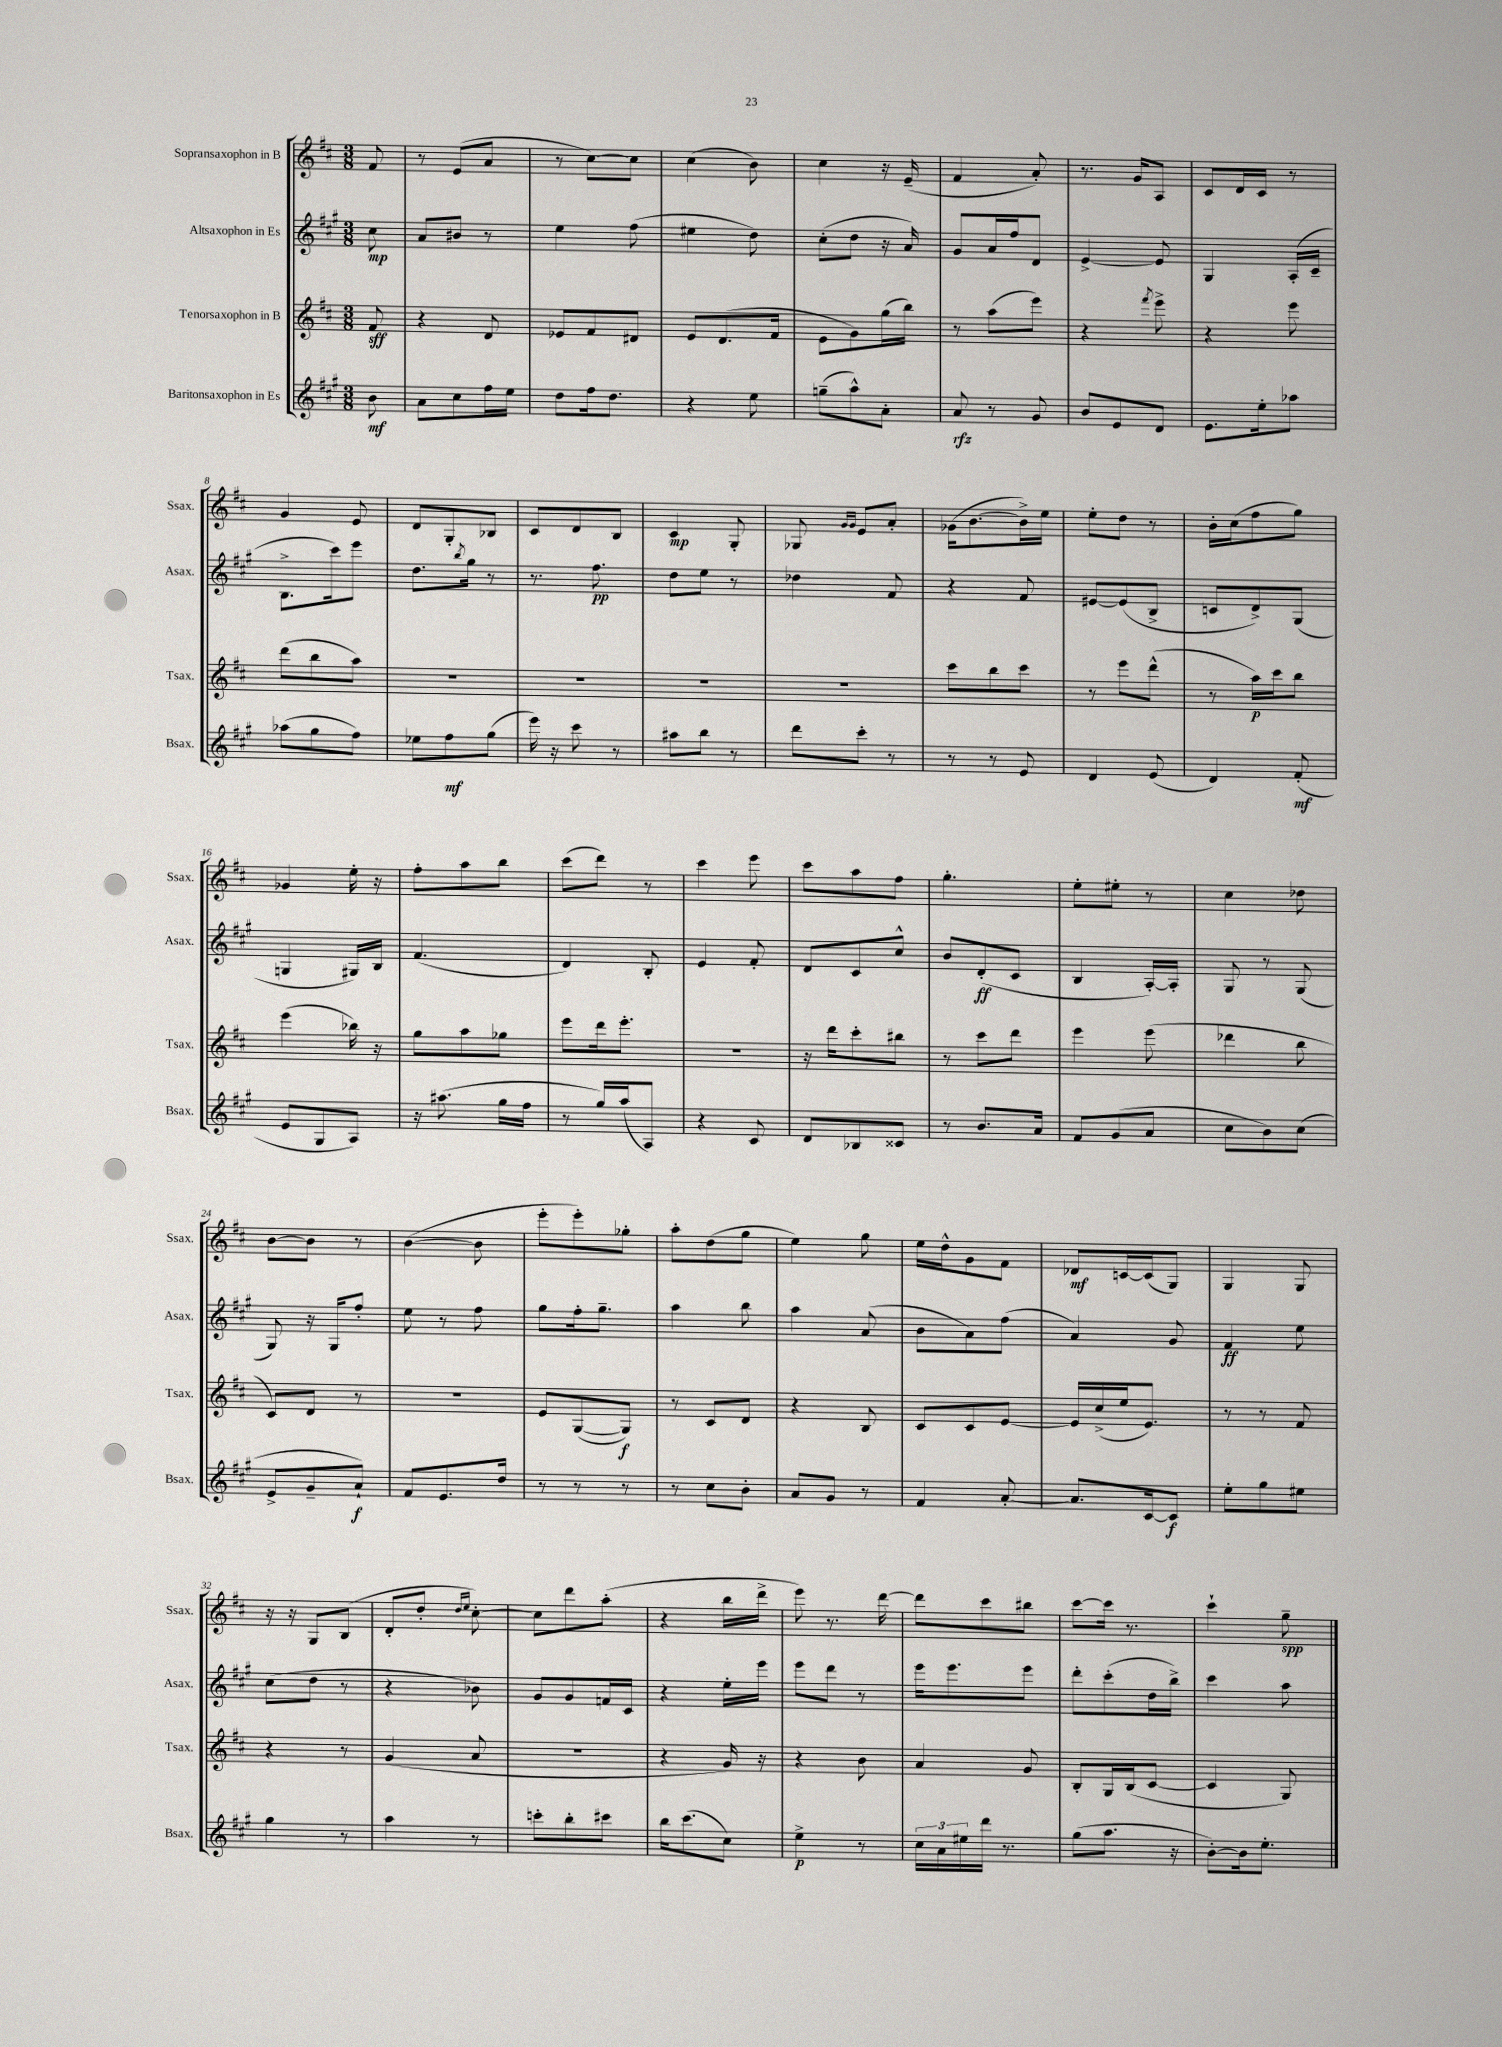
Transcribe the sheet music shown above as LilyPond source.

<<
\new StaffGroup <<
\new Staff = "s0" \with { instrumentName = "Sopransaxophon in B" shortInstrumentName = "Ssax." } {
    \clef treble \key d \major \numericTimeSignature \time 3/8 \partial 8
    fis'8 |
    r8 e'8( a'8 |
    r8 cis''8~) cis''8 |
    cis''4( b'8) |
    cis''4 r16 e'16--( |
    fis'4 a'8-.) |
    r8. g'16 a8 |
    cis'8 d'16 cis'16 r8 |
    g'4 e'8 |
    d'8 g8-. bes8 |
    cis'8 d'8 b8 |
    cis'4\mp g8-. |
    ges8 \grace { g'16 g'16 } e'8 a'8-. |
    ges'16( b'8.~ b'16->) e''16 |
    e''8-. d''8 r8 |
    b'16-. cis''16( fis''8 g''8) |
    ges'4 e''16-. r16 |
    fis''8-. a''8 b''8 |
    cis'''8( d'''8) r8 |
    cis'''4 e'''8 |
    cis'''8 a''8 fis''8 |
    g''4.-. |
    e''8-. eis''8-. r8 |
    cis''4 des''8 |
    b'8~ b'8 r8 |
    b'4~( b'8 |
    e'''8-. e'''8-.) ges''8-. |
    a''8-. d''8( g''8 |
    e''4) g''8 |
    e''16 d''16-^ g'8 fis'8 |
    des'8\mf c'16~ c'16( g8) |
    g4 g8 |
    r16 r16 g8 b8( |
    d'8-. d''8-. \grace { d''16 e''16 } cis''8~-.) |
    cis''8 d'''8 a''8-.( |
    r4 b''16 d'''16-> |
    e'''8) r8. d'''16~ |
    d'''8 cis'''8 bis''8 |
    cis'''8~ cis'''16 r8. |
    cis'''4-! g''8--\spp \bar "|." |
}
\new Staff = "s1" \with { instrumentName = "Altsaxophon in Es" shortInstrumentName = "Asax." } {
    \clef treble \key a \major \numericTimeSignature \time 3/8 \partial 8
    cis''8\mp |
    a'8 bis'8 r8 |
    e''4 fis''8( |
    eis''4 d''8) |
    cis''8-.( d''8 r16 a'16) |
    gis'8 a'16 fis''16 d'8 |
    e'4~-> e'8 |
    gis4 a16-.( cis'16-- |
    b8.-> cis'''16) e'''8 |
    d''8. \acciaccatura { b''8 } gis''16 r8 |
    r8. fis''8.\pp |
    d''8 e''8 r8 |
    des''4 fis'8 |
    r4 fis'8 |
    eis'8~ eis'8( b8-> |
    c'8 d'8->) gis8( |
    g4 gis16) b16 |
    fis'4.( |
    d'4) b8-. |
    e'4 fis'8-. |
    d'8 cis'8 cis''8-^ |
    b'8 d'8-.\ff( cis'8 |
    b4 a16~-.) a16-. |
    gis8 r8 gis8( |
    gis8) r16 gis16 fis''8-. |
    e''8 r8 fis''8 |
    gis''8 fis''16-. gis''8.-- |
    a''4 b''8 |
    a''4 a'8( |
    b'8 a'8) fis''8( |
    a'4) gis'8 |
    fis'4\ff e''8 |
    cis''8( d''8 r8 |
    r4 bes'8) |
    gis'8 gis'8 f'16 cis'16 |
    r4 e''16-. e'''16 |
    e'''8 d'''8 r8 |
    e'''16 e'''8. e'''8 |
    d'''8-. cis'''8-.( d''16 b''16->) |
    cis'''4 a''8 \bar "|." |
}
\new Staff = "s2" \with { instrumentName = "Tenorsaxophon in B" shortInstrumentName = "Tsax." } {
    \clef treble \key d \major \numericTimeSignature \time 3/8 \partial 8
    fis'8\sff |
    r4 d'8 |
    ees'8 fis'8 dis'8 |
    e'8 d'8.( fis'16 |
    e'8 g'8) g''16( b''16) |
    r8 a''8( e'''8) |
    r4 \acciaccatura { fis'''8 } e'''8-> |
    r4 e'''8 |
    d'''8( b''8 a''8) |
    R4. |
    R4. |
    R4. |
    R4. |
    cis'''8 b''8 cis'''8 |
    r8 e'''8 d'''8-^( |
    r8 a''16\p) cis'''16 b''8 |
    e'''4( bes''16) r16 |
    g''8 a''8 ges''8 |
    e'''8 d'''16 e'''8.-. |
    R4. |
    r16 d'''16 cis'''8-. bis''8 |
    r8 cis'''8 d'''8 |
    e'''4 e'''8( |
    des'''4 b''8 |
    cis'8) d'8 r8 |
    R4. |
    e'8 g8~( g8\f) |
    r8 cis'8 d'8 |
    r4 b8 |
    cis'8 cis'8 e'8~ |
    e'16 cis''16->( e''16 e'8.) |
    r8 r8 fis'8 |
    r4 r8 |
    g'4( a'8 |
    R4. |
    r4 g'16) r16 |
    r4 b'8 |
    a'4 g'8 |
    b8-. g16 b16( cis'8~ |
    cis'4 g8) \bar "|." |
}
\new Staff = "s3" \with { instrumentName = "Baritonsaxophon in Es" shortInstrumentName = "Bsax." } {
    \clef treble \key a \major \numericTimeSignature \time 3/8 \partial 8
    b'8\mf |
    a'8 cis''8 fis''16 e''16 |
    d''8 fis''16 d''8. |
    r4 e''8 |
    g''8--( a''8-^) a'8-. |
    a'8\rfz r8 gis'8 |
    b'8 e'8 d'8 |
    e'8. e''16-. aes''8 |
    aes''8( gis''8 fis''8) |
    ees''8 fis''8\mf gis''8( |
    e'''16) r16 cis'''8 r8 |
    ais''8 b''8 r8 |
    d'''8 cis'''8-. r8 |
    r8 r8 e'8 |
    d'4 e'8( |
    d'4) fis'8-.\mf( |
    e'8 gis8 a8) |
    r16 ais''8.( gis''16 fis''16 |
    r8 gis''16) a''16( a8) |
    r4 cis'8 |
    d'8 bes8 cisis'8 |
    r8 b'8. a'16 |
    fis'8 gis'8( a'8 |
    cis''8 b'8) cis''8( |
    e'8-> gis'8-- a'8-!\f) |
    fis'8 e'8. d''16 |
    r8 r8 r8 |
    r8 cis''8 b'8-. |
    a'8 gis'8 r8 |
    fis'4 a'8~-. |
    a'8. cis'16~ cis'8\f |
    e''8-. gis''8 eis''8 |
    gis''4 r8 |
    a''4 r8 |
    c'''8-. b''8-. cis'''8 |
    b''16 cis'''8.( cis''8) |
    e''4->\p r8 |
    \tuplet 3/2 { cis''16 a'16 eis''16 } d'''16 r8. |
    gis''8( a''8. r16 |
    b'8~-.) b'16 e''8.-. \bar "|." |
}
>>
>>
